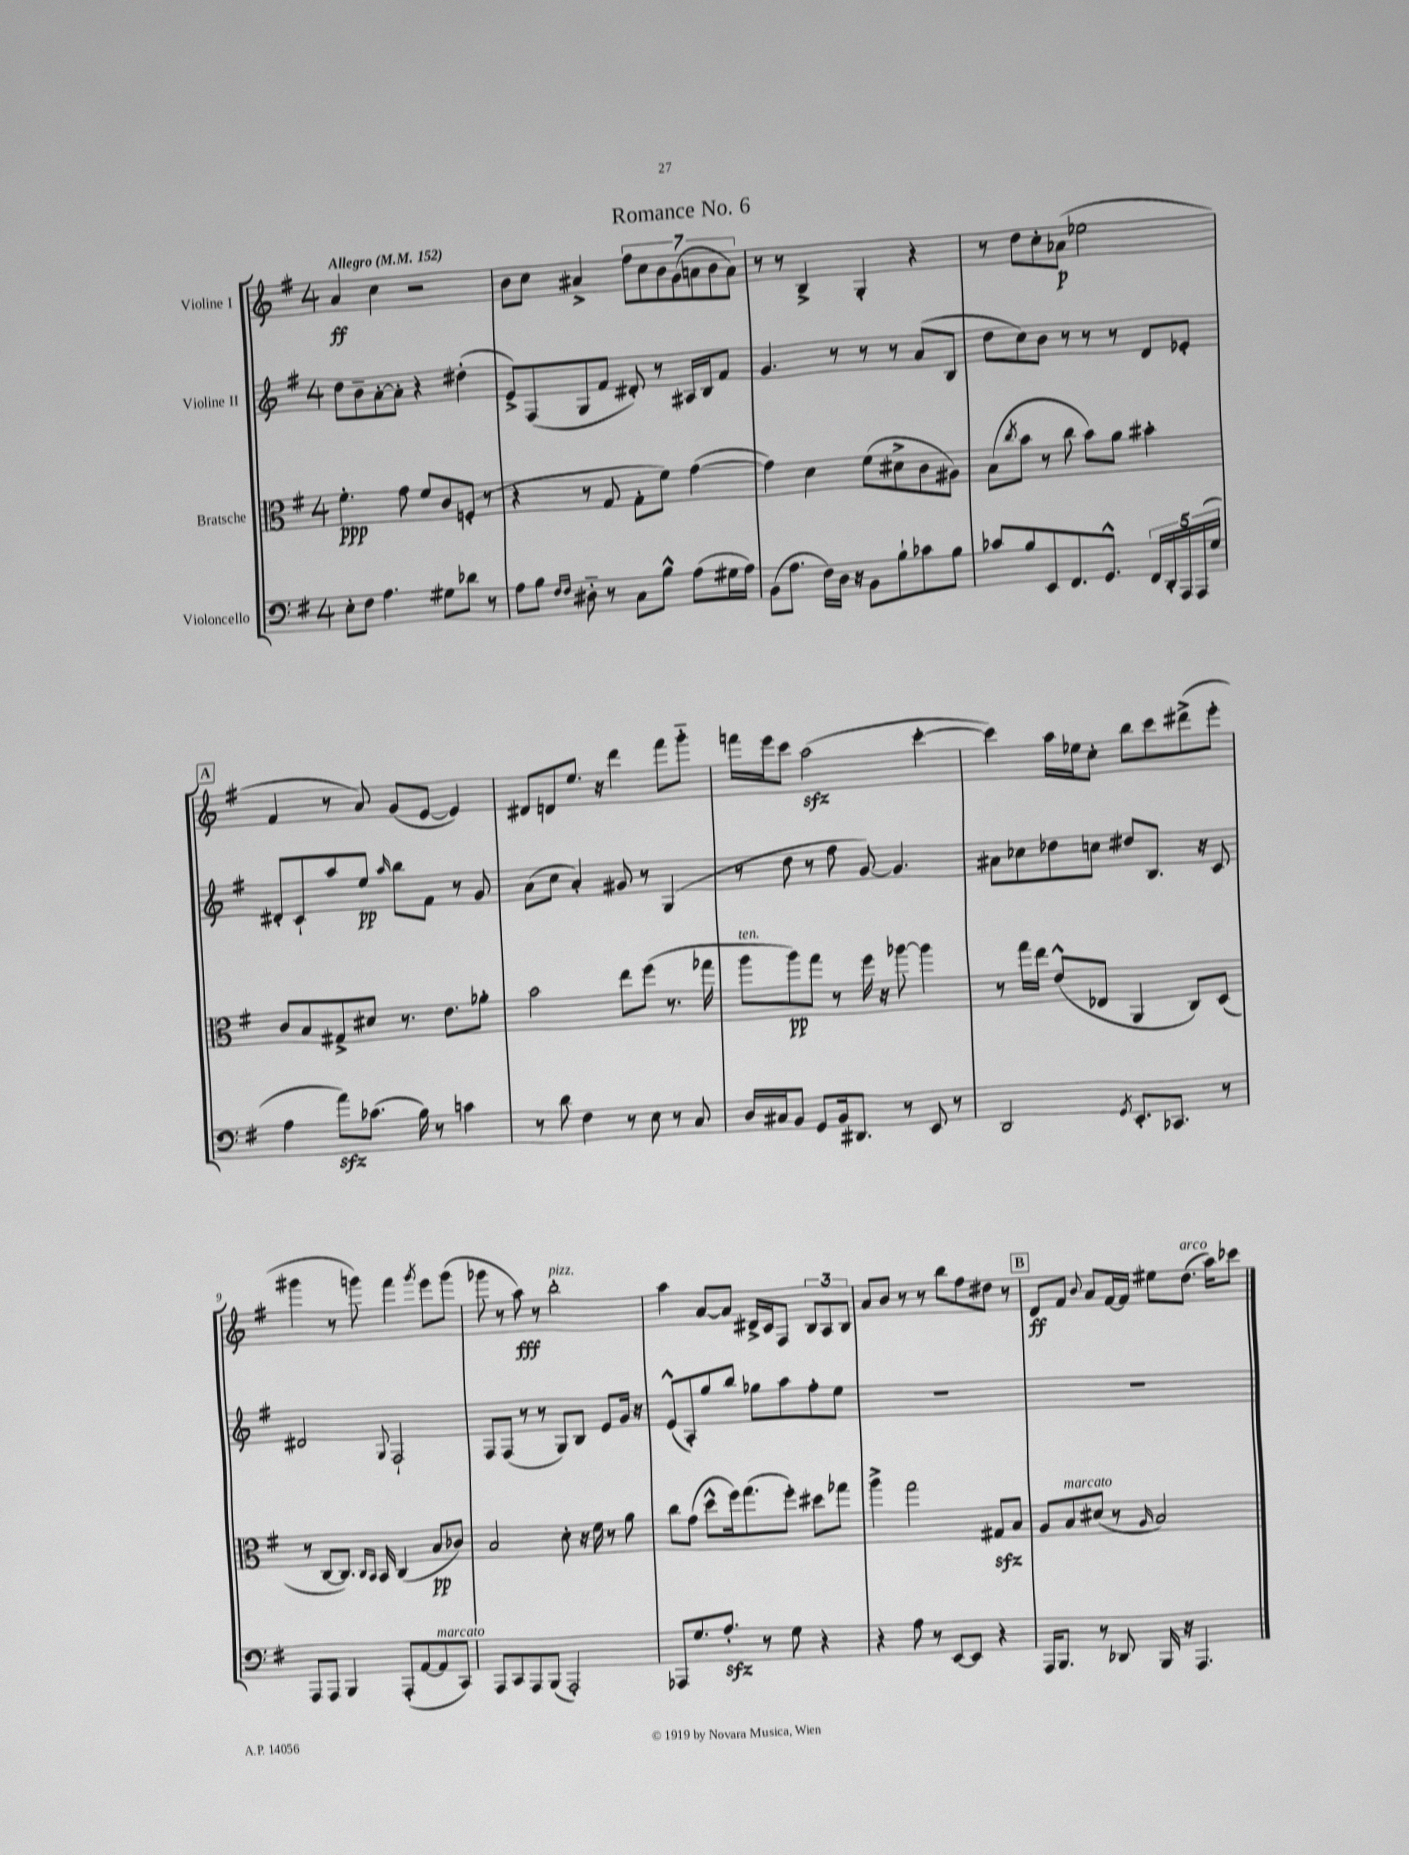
\header { title = "Romance No. 6" }
<<
\new StaffGroup <<
\new Staff = "s0" \with { instrumentName = "Violine I" } {
    \clef treble \key g \major \once \override Staff.TimeSignature.style = #'single-digit \time 4/4 \tempo "Allegro" 4 = 152
    a'4\ff c''4 r2 |
    b'8 c''8 ais'4-> \tuplet 7/4 { fis''8 c''8 b'8 g'8( a'8 b'8 a'8) } |
    r8 r8 b4-> g4-. r4 |
    r8 d''8 c''8-. aes'8\p( ees''2 |
    \mark \markup { \box "A" } fis'4 r8 a'8) g'8( e'8~ e'4) |
    dis'8 d'8 e''8. r16 d'''4 fis'''8 g'''8-_ |
    f'''16 e'''16 c'''8 a''2\sfz( c'''4~-. |
    c'''4) a''16 ees''16 c''8-. b''8 c'''8 dis'''8->( e'''8-. |
    gis'''4 r8 g'''8) fis'''4 \acciaccatura { g'''8 } e'''8 g'''8( |
    ges'''8 r8 a''8\fff) r8 b''2-.^\markup { \italic "pizz." } |
    a''4 a'8~ a'8 dis'16-> c'16 fis8 \tuplet 3/2 { b8 a8 b8 } |
    a'8 b'8 r8 r8 b''8 fis''8 dis''8 r8 |
    \mark \markup { \box "B" } d'8\ff fis'8 \appoggiatura { b'8 } a'8 fis'16~ fis'16 eis''8 d''8.^\markup { \italic "arco" }( a''16) ces'''8 \bar "|." |
}
\new Staff = "s1" \with { instrumentName = "Violine II" } {
    \clef treble \key g \major \once \override Staff.TimeSignature.style = #'single-digit \time 4/4
    d''8 b'8-- a'8~-. a'8-. r4 dis''4-.( |
    e'8->) fis8( g8 fis'8 dis'8-.) r8 ais16 b16 fis'8 |
    g'4. r8 r8 r8 a'8( b8 |
    d''8 c''8) b'8 r8 r8 r8 d'8 ees'8-. |
    \mark \markup { \box "A" } dis'8-. c'8-! a''8 e''8\pp \grace { a''16 } b''8 fis'8 r8 g'8 |
    a'8( c''8 a'4-.) gis'8 r8 g4( |
    r8 d''8 r8 fis''8 g'8~) g'4. |
    ais'8 ces''8 des''8 c''8 dis''8 b8. r16 c'8 |
    dis'2 \appoggiatura { g8 } fis2-! |
    fis8 fis8( r8 r8 g8) b8 e'8 g'16 r16 |
    e'8-^( a8-.) g''8 b''8 ges''8 a''8 fis''8-. e''8 |
    R1 |
    \mark \markup { \box "B" } R1 \bar "|." |
}
\new Staff = "s2" \with { instrumentName = "Bratsche" } {
    \clef alto \key g \major \once \override Staff.TimeSignature.style = #'single-digit \time 4/4
    fis'4.-.\ppp g'8 fis'8 c'8 f8-.( r8 |
    r4 r8 g8 g8-. fis'8) g'4~( |
    g'4) d'4 fis'8( dis'8-> c'8 ais8) |
    b8( \acciaccatura { c''8 } b'8 r8 c''8 b'8) a'8 bis'4-. |
    \mark \markup { \box "A" } c'8 b8 gis8-> dis'8 r8. e'8. aes'8-. |
    b'2 e''8 fis''8( r8. ges''16 |
    a''8^\markup { \italic "ten." } a''8\pp) g''8 r8 fis''16 r16 aes''8~ aes''4 |
    r8 g''16 e''16 e'8-^( ees8 a,4 c8) d8( |
    r8 c8~ c8.) \grace { c16 b,16 } b,16 c4( b8\pp ces'8) |
    b2 d'8-. r16 fis'16 r8 a'8 |
    c''8 g'8( d''8-^ fis''16) g''8.( fis''8-.) dis''8 ges''8 |
    a''4-> g''2 gis8\sfz b8 |
    \mark \markup { \box "B" } a8 b8^\markup { \italic "marcato" } dis'8( r8 \grace { a16 } b2) \bar "|." |
}
\new Staff = "s3" \with { instrumentName = "Violoncello" } {
    \clef bass \key g \major \once \override Staff.TimeSignature.style = #'single-digit \time 4/4
    e8-. fis8 a4. gis8 des'8 r8 |
    a8 b8 \grace { fis16 fis16 } dis8-_ r8 c8 b8-^ a8( gis16 a16) |
    b,8( a8. fis16) d16 r16 b,8 b8-! ces'8 b8 |
    ces'8 b8 e,8 fis,8. g,8.-^ \tuplet 5/4 { fis,16 d,16-. a,,16 a,,16( g16 } |
    \mark \markup { \box "A" } a4 a'8\sfz) ces'8.( b16) r8 c'4 |
    r8 d'8 fis4 r8 e8 r8 c8 |
    d16 cis16 b,8 g,8 b,16 dis,8. r8 e,8 r8 |
    d,2 \acciaccatura { g,8 } e,8.-. ces,8. r8 |
    a,,8 a,,8 b,,4 a,,8-.( a,8~ a,8^\markup { \italic "marcato" } c,8) |
    a,,8 c,8 a,,8 b,,8( a,,2-.) |
    aes,,8 g8. a8.-.\sfz r8 g8 r4 |
    r4 a8 r8 e,8~ e,8 r4 |
    \mark \markup { \box "B" } a,,16 b,,8. r8 des,8 b,,16 r16 a,,4. \bar "|." |
}
>>
>>
